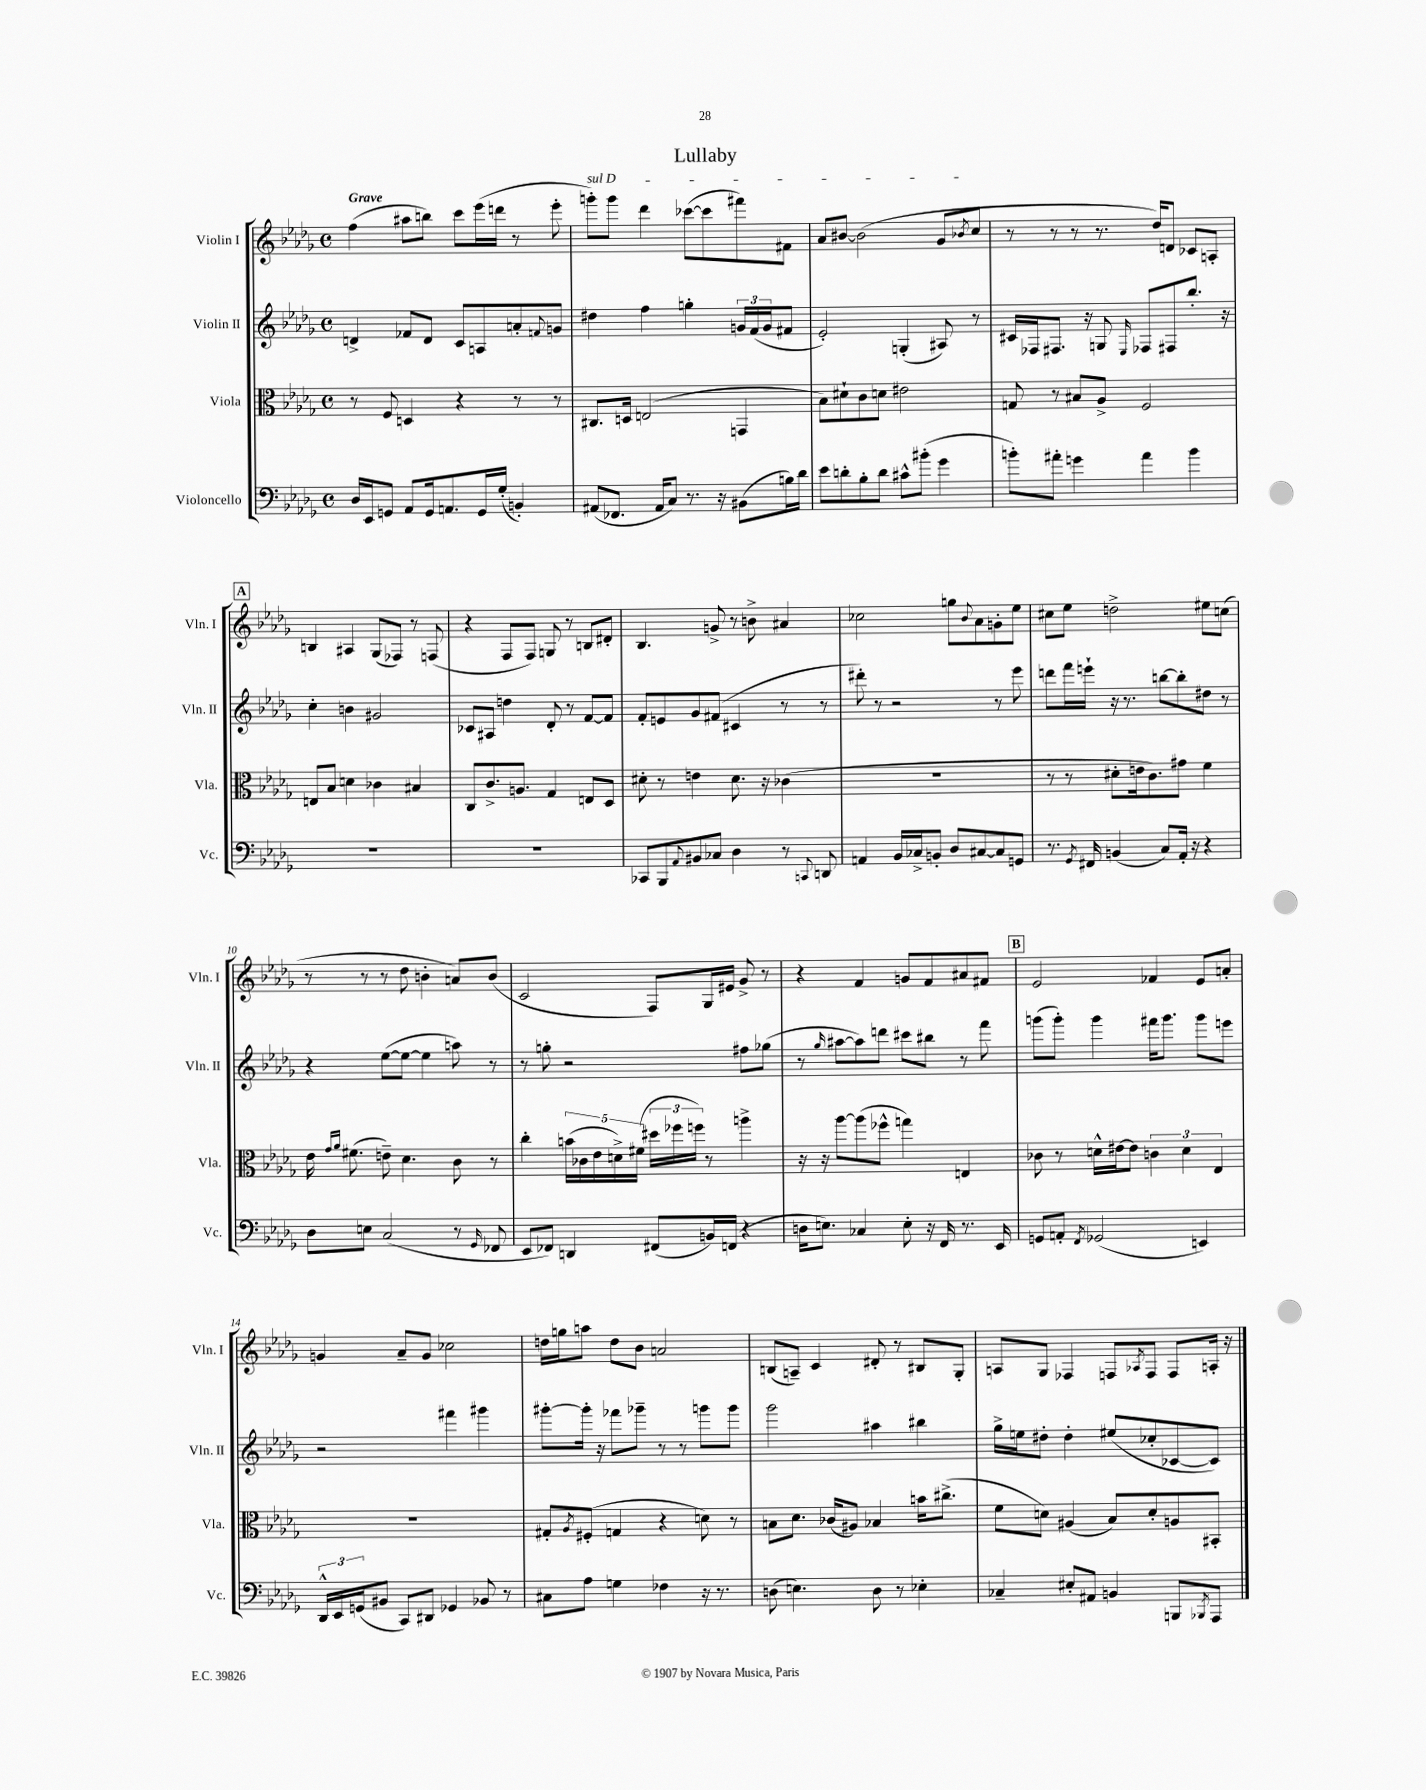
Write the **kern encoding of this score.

**kern	**kern	**kern	**kern
*part4	*part3	*part2	*part1
*staff4	*staff3	*staff2	*staff1
*I"Violoncello	*I"Viola	*I"Violin II	*I"Violin I
*I'Vc.	*I'Vla.	*I'Vln. II	*I'Vln. I
*clefF4	*clefC3	*clefG2	*clefG2
*k[b-e-a-d-g-]	*k[b-e-a-d-g-]	*k[b-e-a-d-g-]	*k[b-e-a-d-g-]
*M4/4	*M4/4	*M4/4	*M4/4
*met(c)	*met(c)	*met(c)	*met(c)
=1	=1	=1	=1
!	!	!	!LO:TX:a:B:t=Grave
16D-/LL	8r	4dn^/	(4ff\
16EE-/J	.	.	.
8GGn/J	8F/	.	.
8AA-/L	4Dn/	8f-X/L	8aa#X\L
16GG/k	.	8d/J	8bbn\J)
8.AAn/	.	.	.
.	4r	8c/L	8ccc\L
16GG/L	.	8An/	(16eee-\L
(16G-'/JJ	.	.	16dddn\JJ
4BBn'/)	8r	8an'/	8r
.	.	8qqfn/	.
.	8r	8gn/J	8eee-'\
=2	=2	=2	=2
!	!	!	!LO:TX:a:i:t=sul D
(8AA#X/L	8.C#X/L	4dd#X\	8gggn'\L)
8.FF-X/J	.	.	8ggg\J
.	16Dn/Jk	.	.
.	(2En/	4ff\	4ddd-\
16AA#/KL	.	.	.
8C/J)	.	.	.
8.r	.	4ggn'\	([8ccc-X\L
.	.	.	8ccc-\]
16r	.	.	.
(8BB#X\L	4GGn/	24gn/LL	8fff#X\)
.	.	(24f/	.
.	.	24g/J	.
16Bn\L)	.	8f#X/J	8f#X\J
16d-\JJ	.	.	.
=3	=3	=3	=3
8e-\L	8B-\L)	2e-'/)	8a-/L
8dn'\	8d#X`\	.	[8b#X/J
8B-'\	8c\	.	(2b#\]
8d\J	8dn\J	.	.
8c#X^^\L	2e#X\	(4Gn'/	.
(8b#X'\J	.	.	.
4g-\	.	8A#X/)	8g-/L
.	.	.	8qb-X/
.	.	8r	8cc/J
=4	=4	=4	=4
8bn'\L)	8Gn/	16c#X/LL	8r
.	.	16F-X/J	.
8a#X'\J	8r	8.F#X/J	8r
4gn\	8B#X/L	.	8r
.	.	16r	.
.	8A-^/J	8Gn/	8.r
.	.	16qqE-/	.
4a#\	2F/	8F-X/L	.
.	.	.	16dd-/KL)
.	.	8F#X/	8dn/J
4b\	.	8.bb-'/J	8c-X/L
.	.	.	8An'/J
.	.	16r	.
!!LO:LB:g=z
!!LO:REH:place=s1:t=A
=5	=5	=5	=5
1r	8En/L	4cc'\	4Bn/
.	8B-/J	.	.
.	4dn\	4bn\	4A#X/
.	4c-X\	2g#X/	(8G-/L
.	.	.	8F-X/J)
.	4B#X/	.	8r
.	.	.	(8Fn/
=6	=6	=6	=6
1r	8C/L	8c-X/L	4r
.	8.c^/	8A#X/J	.
.	.	4ddn\	8F/L
.	8.An/J	.	.
.	.	.	8F/J)
.	4G-/	8d-'/	8Gn/
.	.	8r	8r
.	8En/L	[8f/L	8Bn/L
.	8D-/J	8f/J]	8d#X'/J
=7	=7	=7	=7
8CC-X/L	8d#X'\	8f'/L	4.B-/
8BBB-/	8r	8en/	.
8qqAA-/	.	.	.
8BB#X/	4en\	8g-/	.
8C-X/J	.	(8f#X/J	8gn^/
4D-\	8.d#\	4c#X/	8r
.	.	.	8bn^\
.	16r	.	.
8r	(4c-X\	8r	4a#X/
8qqCCn/	.	.	.
8DDn/	.	8r	.
=8	=8	=8	=8
4AAn/	1r	8ddd#X'\)	2cc-X\
.	.	8r	.
16BB-/LL	.	2r	.
16C-X^/J	.	.	.
8BBn'/J	.	.	.
8D-/L	.	.	8ggn\L
.	.	.	8qqb-/
[8C#X/	.	.	8a-\
8C#/]	.	8r	8gn'\
8GGn/J	.	8eee-\	8ee-\J
=9	=9	=9	=9
8.r	8r	8dddn\L	8cc#X\L
.	8r	16fff\L	8ee-\J
8qGG-/	.	.	.
16FF#X/	.	16eeen`\JJ	.
(4BBn/	8d#X'\L	16r	2ddn^\
.	.	8.r	.
.	16en\k	.	.
.	8.c\)	.	.
8C/L)	.	[8bbn\L	.
16AA-'/Jk	8g#X\J	8bb'\]	.
16r	.	.	.
4r	4f\	8dd#X\J	8ee#X\L
.	.	8r	(8ccn\J
!!LO:LB:g=z
=10	=10	=10	=10
8D-\L	16e-\	4r	8r
.	16qqg-/LL	.	.
.	16qqa-/JJ	.	.
.	(8.f#X\	.	.
8En\J	.	.	8r
(2C/	8en~\)	([8ee-\L	8r
.	4.d-\	8ee-\J_	8dd-\
.	.	4ee-\]	4bn'\
8r	8c\	8aan\)	8an/L)
16qqGG-/	.	.	.
8FF-X/	8r	8r	(8b/J
=11	=11	=11	=11
8EE-/L	4cc'\	8r	2c/
8FF-X/J)	.	8ggn'\	.
4DDn/	(20bn\LL	2r	.
.	20c-X\	.	.
.	20e-\	.	.
.	20dn^\)	.	.
.	(20f#X\JJ	.	.
(8FF#X/L	24dd#X\LL	.	8F/L)
.	24ff-X\	.	.
.	24ffn\JJ)	.	.
16BBn/L)	8r	.	16G-/L
(16FFn/JJ	.	.	16e#X/JJ
4r	4aan^\	8ff#X\L	8g-^/
.	.	(8gg-X\J	8r
=12	=12	=12	=12
16Dn\KL	16r	8r	4r
8.En\J)	16r	.	.
.	.	16qqgg-/	.
.	[8aa-\L	[8aa#X\L	.
4C-X/	(8aa-\]	8aa#\])	4f/
.	8ff-X^^\J	8dddn\J	.
8E'\	4ggn\)	8ccc#X\L	8gn/L
16r	.	8bb#X\J	8f/
16FF/	.	.	.
8.r	4En/	8r	8a#X/
.	.	8fff\	8f#X/J
16EE-/	.	.	.
!!LO:REH:place=s1:t=B
=13	=13	=13	=13
8GGn/L	8c-X\	(8gggn\L	2e-/
8AAn'/J	8r	8ggg'\J)	.
8qFF/	.	.	.
(2GG-X/	16dn^^\LL	4ggg\	.
.	[16e#X\J	.	.
.	8e#\J]	.	.
.	6cn\	16fff#X\KL	4f-X/
.	.	8.ggg\J	.
.	6d\	.	.
4EEn/)	.	8ggg\L	8e-/L
.	6E-/	.	.
.	.	8eeen\J	8an'/J
!!LO:LB:g=z
=14	=14	=14	=14
24DD-^^/LL	1r	2r	4gn/
24EE-/	.	.	.
(24GGn/J	.	.	.
8BB#X/J	.	.	.
8CC/L)	.	.	8a-~/L
8DD#X/J	.	.	8g/J
4GG-X/	.	4fff#X\	2cc-X\
8BB-X/	.	4ggg#X\	.
8r	.	.	.
=15	=15	=15	=15
8C#X\L	8G#X'/L	[8ggg#X'\L	16ddn\LL
.	.	.	16ggn\J
.	8qA-/	.	.
8A-\J	(8F#X'/J	16ggg#'\Jk]	8aan\J
.	.	16r	.
4Gn\	4Gn/	8fff-X\L	8dd\L
.	.	8ggg-X~\J	8b-\J
4F-X\	4r	8r	2an/
.	.	8r	.
16r	8dn\)	8gggn\L	.
8.r	.	.	.
.	8r	8ggg\J	.
=16	=16	=16	=16
(8Dn\	8Bn\L	2ggg-\	(8Bn/L
4.En\)	8.d-\J	.	8An~/J)
.	.	.	4c/
.	(16c-X/KL	.	.
.	8A#X/J)	.	.
8D\	4B-X/	4aa#X\	8d#X'/
8r	.	.	8r
4E-X'\	16bn\KL	4bb#X\	8B#X/L
.	(8.cc#X^\J	.	.
.	.	.	8G-'/J
=17	=17	=17	=17
4C-X~/	8f\L	16gg-^\LL	8An/L
.	.	16een\J	.
.	8dn\J)	8dd#X'\J	8G-/J
8E#X'/L	(4A#X/	4dd#'\	4F-X/
8AA#X/J	.	.	.
4BBn/	8B-/L)	(8ee#X/L	8Fn/L
.	.	.	8qA-X/
.	8d'/	8cc-X'/	8F/J
8BBBn/L	8An/	[8c-X/	8F/L
8qBBB-X/	.	.	.
8AAA-/J	8BB#X'/J	8c-/J])	16An'/Jk
.	.	.	16r
==	==	==	==
*-	*-	*-	*-
